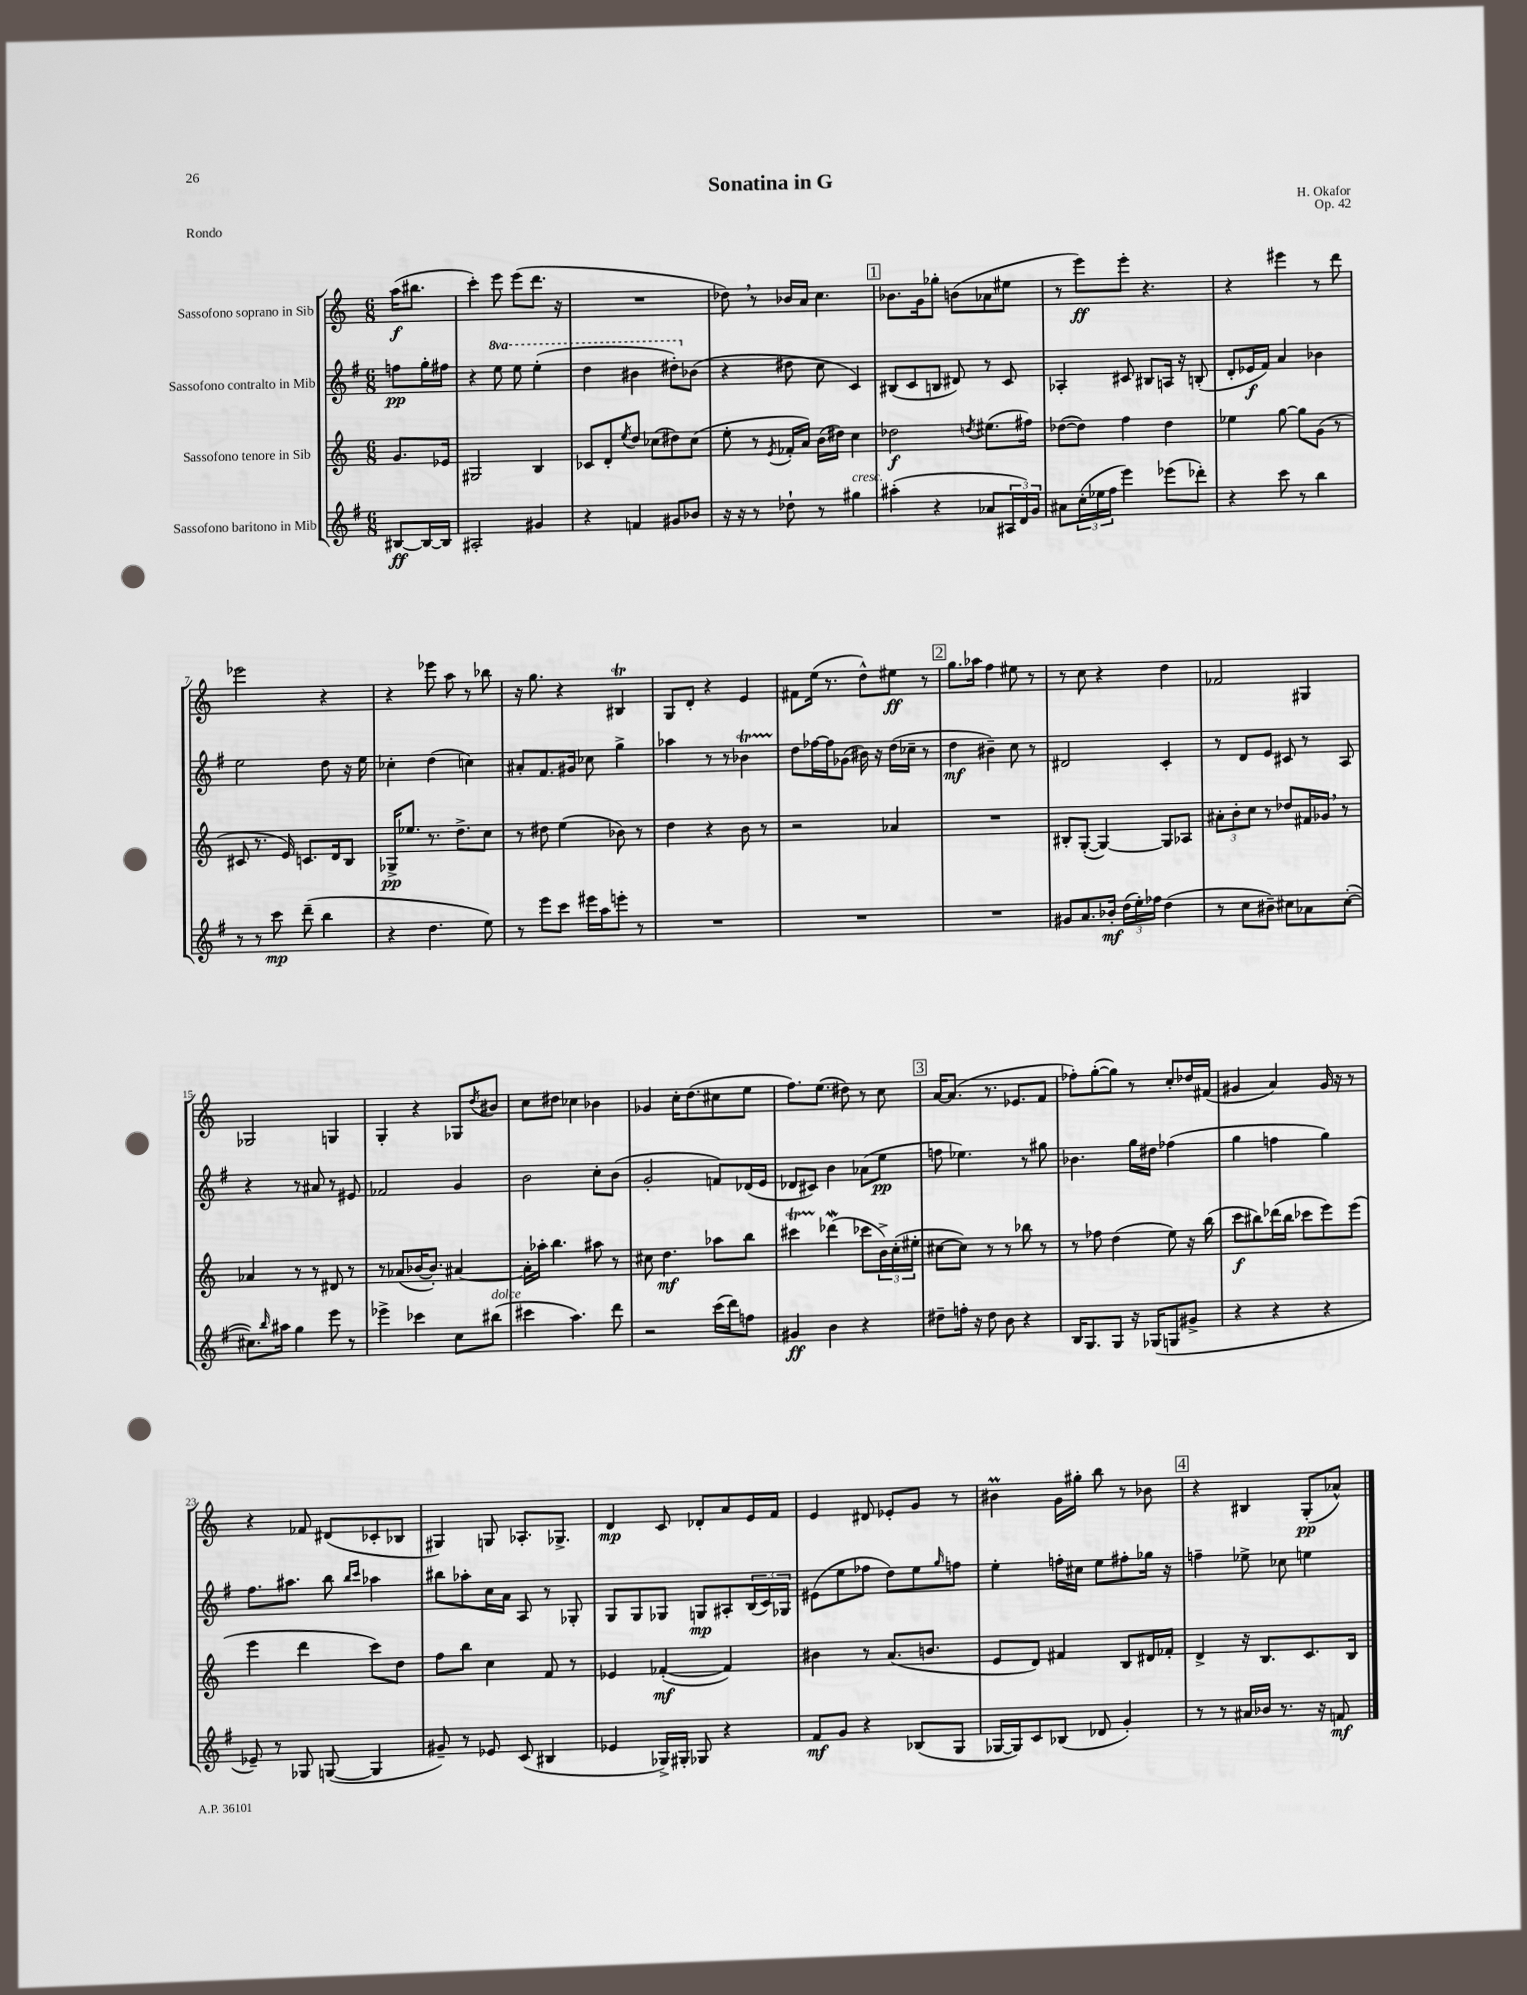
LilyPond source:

\header { title = "Sonatina in G" composer = "H. Okafor" opus = "Op. 42" piece = "Rondo" }
<<
\new StaffGroup <<
\new Staff = "s0" \with { instrumentName = "Sassofono soprano in Sib" } {
    \clef treble \key c \major \numericTimeSignature \time 6/8 \partial 4
    a''16\f( bis''8. |
    c'''4-.) e'''8 e'''8( d'''8. r16 |
    R2. |
    des''8) \breathe r8 bes'16 a'16 c''4. |
    \mark \markup { \box "1" } bes'8. g'16 ges''8-. b'8( aes'8 eis''8 |
    r8 e'''8\ff) e'''8-. r4. |
    r4 eis'''4 r8 d'''8 |
    ees'''2 r4 |
    r4 ees'''8 a''8 r8 bes''8 |
    r16 g''8. r4 bis4\trill |
    g8 d'8-. r4 e'4 |
    fis'8 e''16( r8. d''8-^) eis''8\ff r8 |
    \mark \markup { \box "2" } g''8. aes''16 f''4 eis''8 r8 |
    r8 c''8 r4 d''4 |
    fes'2 gis4 |
    ges2 g4 |
    g4-. r4 ges8 \acciaccatura { d''8 } bis'8 |
    c''8 dis''8 ces''4 bes'4 |
    ges'4 c''16-. d''8.( cis''8 e''8 |
    f''8.) e''8.( dis''8) r8 c''8 |
    \mark \markup { \box "3" } a'16~ a'8.( r8. ees'8. f'8 |
    fes''8-.) g''8~-.( g''8) r8 c''8-. des''16 fis'16( |
    gis'4 a'4) gis'16 r16 r8 |
    r4 fes'8 dis'8( ces'8-. bes8 |
    gis4) g8 aes8.-. ges8.-> |
    d'4\mp c'8 des'8-. a'8 e'16 f'16 |
    e'4 dis'8 ees'8-. g'8 r8 |
    bis'4\prall g'16 gis''16-. b''8 r8 bes'8 |
    \mark \markup { \box "4" } r4 bis4 g8-.\pp( aes'8-^) \bar "|." |
}
\new Staff = "s1" \with { instrumentName = "Sassofono contralto in Mib" } {
    \clef treble \key g \major \numericTimeSignature \time 6/8 \set Staff.ottavationMarkups = #ottavation-simple-ordinals \partial 4
    f''8\pp g''16-. fis''16 |
    r4 \ottava #1 e'''8 e'''8 e'''4-.( |
    d'''4 bis''4 dis'''8-.) \ottava #0 bes'8( |
    r4 dis''8 c''8 c'4) |
    \mark \markup { \box "1" } bis8( c'8 b8 dis'8) r8 c'8 |
    aes4-. cis'8 bis8 a16 r16 b8-.( |
    d'8-. ees'16\f fis'16) a'4 bes'4 |
    e''2 d''8 r16 e''16 |
    ces''4-. d''4( c''4) |
    ais'8-. fis'8. gis'16 ces''8 g''4-> |
    aes''4 r8 r8 bes'4\startTrillSpan |
    d''8\stopTrillSpan fes''16~ fes''16 ges'8( bis'16) r16 d''16( ces''16-- r8 |
    \mark \markup { \box "2" } d''4\mf bis'4--) c''8 r8 |
    dis'2 c'4-. |
    r8 d'8 e'8 cis'8 r8 a8 |
    r4 r8 ais'8 r8 eis'8 |
    fes'2 g'4 |
    b'2 c''8-. b'8( |
    g'2-. f'8) des'16( e'16 |
    des'8 cis'8) b'4 aes'8( e''8\pp |
    \mark \markup { \box "3" } f''8 ees''4.) r8 gis''8 |
    bes'4. g''16 dis''16 fes''4( |
    g''4 f''4 g''4) |
    fis''8. ais''8. b''8 \grace { b''16 c'''16 } aes''4 |
    bis''8 aes''8-. c''16 a'16 a8 r8 ges8-. |
    g8 g8 ges8 g8\mp ais8-. \tuplet 3/2 { b16( c'16) ges16 } |
    eis'8( e''8 fes''8 d''8) e''8 \grace { g''16 } f''8 |
    e''4-. f''16-. cis''16 e''8 fis''8-. ges''16 r16 |
    \mark \markup { \box "4" } f''4-- ees''8-> ces''8 e''4 \bar "|." |
}
\new Staff = "s2" \with { instrumentName = "Sassofono tenore in Sib" } {
    \clef treble \key c \major \numericTimeSignature \time 6/8 \partial 4
    g'8. ees'16 |
    gis2 b4 |
    ces'8 d'8-. \acciaccatura { e''8 } d''8 ces''8( dis''8) ces''8( |
    e''8-. r8 \acciaccatura { e'8 } fes'16-. a'16) b'16( dis''16) c''4 |
    \mark \markup { \box "1" } des''2\f \acciaccatura { d''8 } eis''8.( fis''16) |
    des''8~( des''8) f''4 des''4 |
    ees''4 g''8~ g''8 g'8( r8 |
    cis'8 r8. e'16) c'8. d'16 b8 |
    ges16->\pp ees''8. r8. d''8.-> c''8 |
    r8 dis''8 e''4( bes'8) r8 |
    d''4 r4 b'8 r8 |
    r2 aes'4 |
    \mark \markup { \box "2" } R2. |
    bis8-. g8~-.( g4~) g8 aes8 |
    \tuplet 3/2 { ais'8-. b'8-. c''8 } r8 des''8 fis'16 ges'16 \breathe r8 |
    aes'4 r8 r8 dis'8 r8 |
    r8 aes'8( bes'16~ bes'8.-.) ais'4~ |
    ais'16-. aes''16-. b''4. ais''8 r8 |
    cis''8 d''4.\mf aes''8 b''8 |
    cis'''4\startTrillSpan des'''4\mordent\stopTrillSpan( ces'''8 \tuplet 3/2 { b'16->) c''16-.( eis''16-. } |
    \mark \markup { \box "3" } cis''8~ cis''8) r8 r8 bes''8 r8 |
    r8 fes''8 d''4( e''8) r16 b''16( |
    c'''8\f bis''8) des'''16( bis''16 ces'''8 e'''8) e'''8( |
    e'''4 d'''4 c'''8) d''8 |
    f''8 b''8 c''4 f'8 r8 |
    ees'4 fes'4~-.\mf( fes'4) |
    bis'4 r8 a'8.( b'8. |
    e'8 d'8) fis'4 b8 dis'16 fes'16-. |
    \mark \markup { \box "4" } d'4-> r16 b8. c'8. b16 \bar "|." |
}
\new Staff = "s3" \with { instrumentName = "Sassofono baritono in Mib" } {
    \clef treble \key g \major \numericTimeSignature \time 6/8 \partial 4
    bis8~\ff bis16~ bis16 |
    ais2-. gis'4 |
    r4 f'4 gis'8 bes'8 |
    r16 r16 r8 des''8-! r8 gis''4^\markup { \italic "cresc." } |
    \mark \markup { \box "1" } ais''4-.( r4 aes'8 \tuplet 3/2 { ais16 d'16) g'16 } |
    ais'8 \tuplet 3/2 { c''16-.( ees''16 fis''16 } e'''4) ees'''8( des'''8-.) |
    r4 c'''8 r8 b''4 |
    r8 r8 c'''8\mp d'''8--( b''4 |
    r4 d''4. e''8) |
    r8 e'''8 c'''8 eis'''16 a''16 e'''8-. r8 |
    R2. |
    R2. |
    \mark \markup { \box "2" } R2. |
    gis'8 a'8. bes'16-.\mf \tuplet 3/2 { d''16( e''16-.) fes''16 } d''4( |
    r8 c''8 bis'8--) cis''8 aes'8 cis''8~-.( |
    cis''8.) \grace { b''16 } ais''16 g''4 e'''8 r8 |
    ees'''4-> ces'''4 c''8 bis''8^\markup { \italic "dolce" }( |
    cis'''4 a''4.) d'''8 |
    r2 c'''16( d'''16) f''8 |
    gis'4\ff b'4 r4 |
    \mark \markup { \box "3" } dis''8-- f''16-. r16 dis''8 b'8 r4 |
    b16 g8. g8 r16 ges16( g8 gis'8-> |
    r4 r4 r4 |
    ees'8--) r8 ges8 g8~( g4 |
    gis'8--) r8 ees'8 c'8( bis4 |
    ees'4 ges16->) gis16-. ges8 r4 |
    fis'8\mf g'8 r4 bes8( g8 |
    ges16~ ges16) c'8 bes8( des'8 g'4-.) |
    \mark \markup { \box "4" } r8 r8 ais'16 bes'16 r8. r16 f'8\mf \bar "|." |
}
>>
>>
